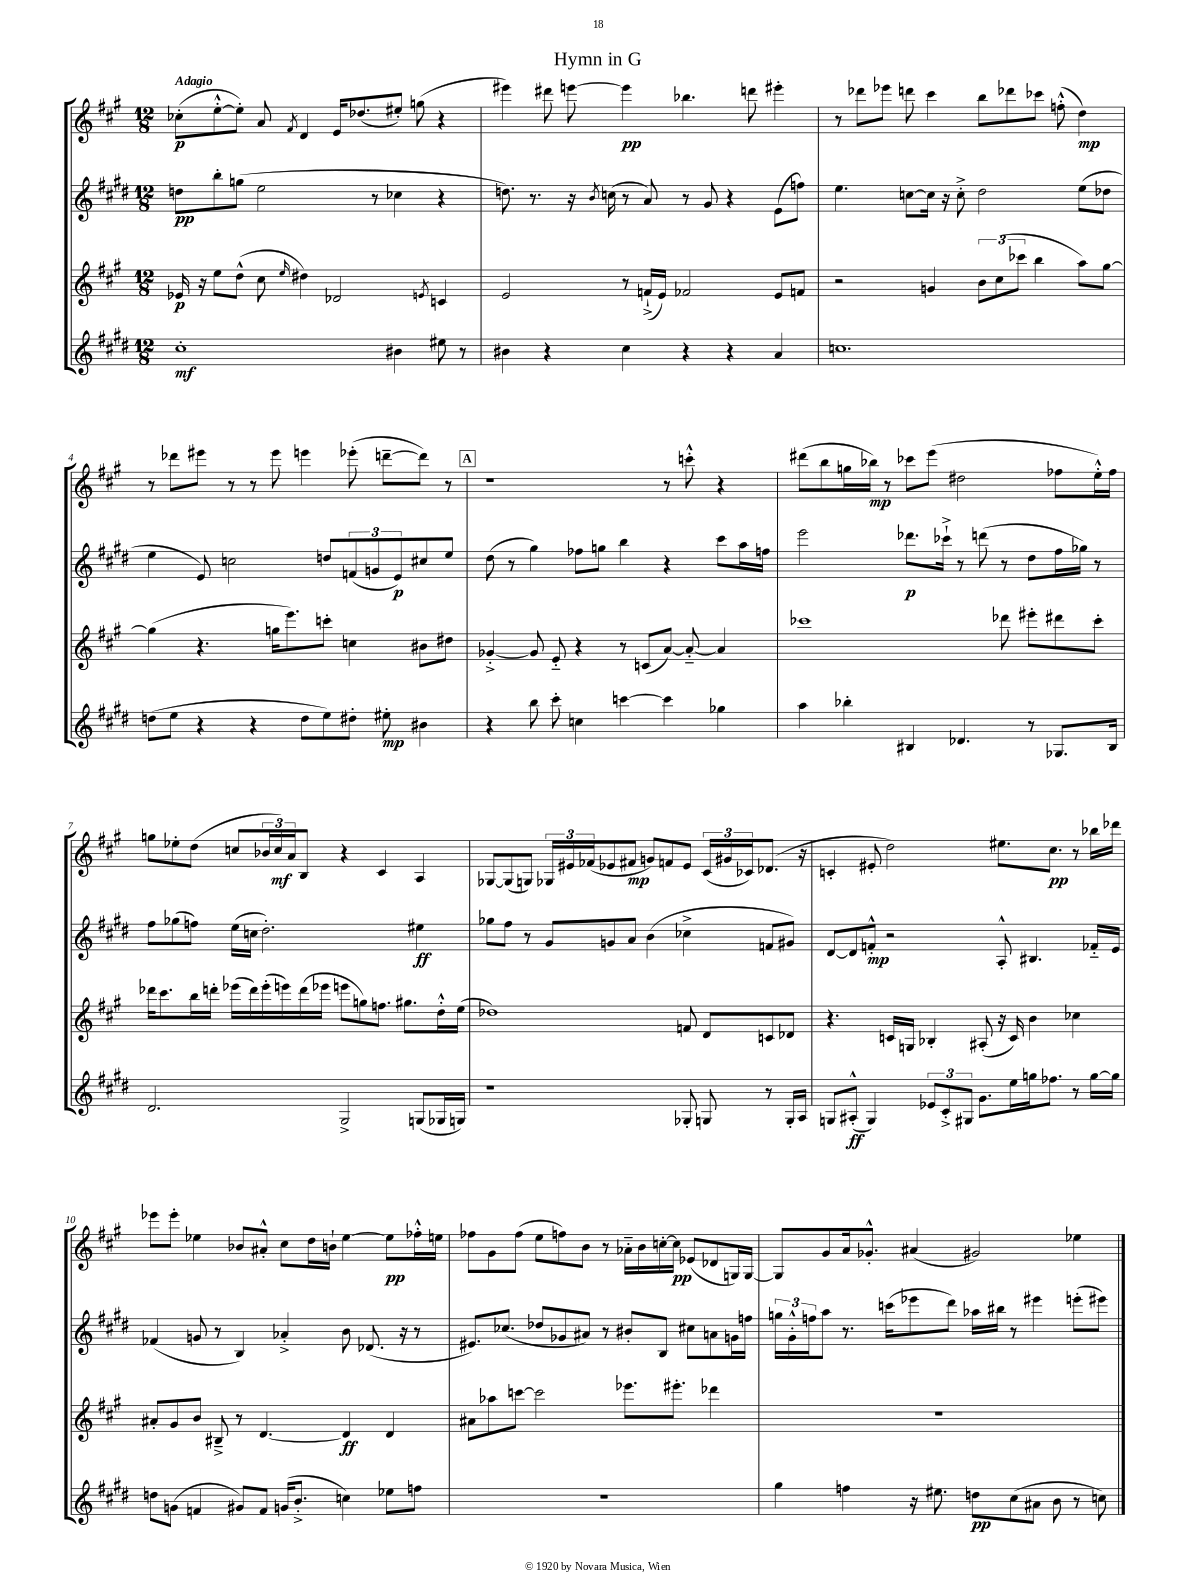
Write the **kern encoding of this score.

**kern	**kern	**kern	**kern
*staff4	*staff3	*staff2	*staff1
*clefG2	*clefG2	*clefG2	*clefG2
*k[f#c#g#d#]	*k[f#c#g#]	*k[f#c#g#d#]	*k[f#c#g#]
*M12/8	*M12/8	*M12/8	*M12/8
1cc#'	16e-/	8dd\L	(8cc-'\L
.	16r	.	.
.	8ee\L	8bb'\	[8ee'^^\
.	(8dd^^\J	(8gg\J	8ee'\]J)
.	8cc#\	2ee\	8a/
.	16qqee/	.	8qf#/
.	4dd#\)	.	4d/
.	2d-/	.	16e/LK
.	.	.	(8.dd-/
.	.	8r	.
4b#\	.	4cc-\	8ee#'/J)
.	.	.	(8gg\
.	8qe/	.	.
8ee#\	4c/	4r	4r
8r	.	.	.
=	=	=	=
4b#\	2e/	8.dd\)	4eee#\)
.	.	8.r	.
4r	.	.	8ddd#\
.	.	16r	[8eee\
.	.	8qb/	.
.	.	(16cc\	.
4cc#\	8r	8r	4eee\]
.	(16f`^/LL	8a/)	.
.	16e/JJ)	.	.
4r	2f-/	8r	4.bb-\
.	.	8g#/	.
4r	.	4r	.
.	.	.	8ddd\
4a/	8e/L	(8e\L	4eee#'\
.	8f/J	8ff\J)	.
=	=	=	=
1.cc	2r	4.ee\	8r
.	.	.	8ddd-\L
.	.	.	8eee-\J
.	.	[8cc\L	8ddd\
.	4g/	16cc\]Jk	4ccc#\
.	.	16r	.
.	.	8cc'^\	.
.	12b\L	2dd#\	8bb\L
.	(12cc#\	.	.
.	.	.	8ddd-\
.	12ccc-\J	.	.
.	4bb\	.	8ccc-\J
.	.	.	(8ff'^^\
.	8aa\L)	(8ee\L	4dd\)
.	[8gg#\J	8dd-\J	.
=	=	=	=
(8dd\L	(4gg#\]	4ee\	8r
8ee\J	.	.	8ddd-\L
4r	4.r	8e/)	8eee#\J
.	.	2cc\	8r
4r	.	.	8r
.	16gg\LK	.	8eee#\
.	8.eee\)	.	.
8dd\L	.	.	4eee\
8ee\)	8ccc'\J	8dd/L	.
8dd#'\J	4cc\	(12f/	(8eee-'\
.	.	12g/	.
8ee#'\	.	.	[8ddd~\L
.	.	12e/)	.
4b#\	8b#\L	8cc#/	8ddd\]J)
.	8dd#\J	8ee/J	8r
=	=	=	=
4r	[4g-'^/	(8dd#\	1r
.	.	8r	.
8bb\	8g-/]	4gg#\)	.
8ccc#'\	8e'~/	.	.
4cc\	4r	8ff-\L	.
.	.	8gg\J	.
[4ccc\	8r	4bb\	.
.	(8c/L	.	.
4ccc\]	[8a/J)	4r	8r
.	8a'~/_	.	8ccc'^^\
4gg-\	4a/]	8ccc#\L	4r
.	.	16aa\L	.
.	.	16ff\JJ	.
=	=	=	=
4aa\	1ccc-	2eee\	(8ddd#\L
.	.	.	8bb\
4bb-'\	.	.	16gg\L
.	.	.	16bb-\JJ)
.	.	.	8r
4B#/	.	8.ddd-\L	8ccc-\L
.	.	.	(8eee\J
.	.	16ccc-`^\Jk	.
4.d-/	.	8r	2dd#\
.	.	(8ddd\	.
.	8ddd-\	8r	.
8r	8eee#'\L	8dd#\L	.
8.G-/L	8ddd#\	16ff#\L	8ff-\L
.	.	16gg-\JJ)	.
.	8ccc-'\J	8r	16ee'^^\L)
16B#/Jk	.	.	16ff-\JJ
=	=	=	=
2.d#/	16ddd-\LK	8ff#\L	8gg\L
.	8.ccc#\	.	.
.	.	(8gg-\	8ee-'\
.	16bb\L	8ff\J)	(8dd\J
.	16ddd'\JJ	.	.
.	(16eee-\LL	(16ee\LL	8cc/L
.	16ddd\)	16cc\JJ	.
.	(16eee-'\	2.dd#'\)	24b-/L
.	.	.	24cc/)
.	16eee\)	.	.
.	.	.	24a/J
.	(16ddd\	.	8B/J
.	16eee-\JJ	.	.
2G#^/	8eee\L	.	4r
.	8gg\)	.	.
.	8.ff\J	.	4c#/
.	8.gg#\L	.	.
(8G/L	.	4ee#\	4A/
16G-/L	16dd'^^\L	.	.
16G/JJ)	(16ee\JJ	.	.
=	=	=	=
1r	1dd-)	8gg-\L	[8G-/L
.	.	8ff#\J	(8G-/]
.	.	8r	8G/J)
.	.	8g#/L	24G-/LL
.	.	.	24e#/
.	.	.	(24f-/J
.	.	8g/	8e-/
.	.	8a/J	8f#/J
.	.	(4b\	8g/L)
.	.	.	8f/
8G-'/	8f/	4cc-^\	8e-/J
8G/	8d/L	.	(24c#/LL
.	.	.	24g#/
.	.	.	24c-/J)
8r	8c/	8f/L	(8.d-/J
16G'/LL	8d-/J	8g#/J)	.
16A/JJ	.	.	16r
=	=	=	=
8G/L	4.r	[8d#/L	4c'/
(8A#'^^/J	.	8d#/]	.
4G/)	.	8f'^^/J	8e#'/
.	16c/LL	2r	2dd\)
.	16G/JJ	.	.
12e-/L	4B-'/	.	.
12c#'^/	.	.	.
12G#/J	.	.	.
8.g#\L	(8A#'/	.	.
.	16r	8A'^^/	8.ee#\L
16ee\L	16c/)	.	.
16gg\J	4b\	4.B#/	.
8.ff-\J	.	.	8.cc#\J
8r	4cc-\	.	8r
[16gg\LL	.	16f-'~/LL	16bb-\LL
16gg\]JJ	.	16e/JJ	16ddd-\JJ
=	=	=	=
8dd\L	8a#'/L	(4f-/	8eee-\L
(8g\J	8g#/	.	8eee-'\J
4f/	8b/J	8g/	4ee-\
.	8B#~^/	8r	.
8g#/L)	8r	4B/)	8b-/L
8f/J	[4.d/	.	8a#'^^/J
(16g/LK	.	4a-'^/	8cc#\L
8.b'^/J	.	.	.
.	.	.	16dd\L
.	.	.	16b`\JJ
4cc\)	4d/]	8b\	[4ee-\
.	.	(8.d-/	.
8ee-\L	4d/	.	8ee-\]L
.	.	16r	.
8ff\J	.	8r	16ff-'^^\L
.	.	.	16ee\JJ
=	=	=	=
1.r	8a#\L	8.e#/L)	8ff-\L
.	8aa-\	.	8g#\
.	.	(8.cc-/J	.
.	[8ccc\J	.	(8ff-\J
.	2ccc\]	8dd-/L	8ee\L
.	.	8g-/	8ff\)
.	.	8a#/J)	8b\J
.	.	8r	8r
.	8.eee-\L	8b#'/L	16a-'~\LL
.	.	.	16b\
.	.	8B/J	[16cc'\
.	8.eee#'\J	.	16cc\]JJ
.	.	8cc#\L	(8e-/L
.	4ddd-\	8a\	8d-/
.	.	16g\L	16G/L)
.	.	16ff\JJ	[16G/JJ
=	=	=	=
4gg#\	1.r	24gg\LL	8G/]L
.	.	24g#'^^\	.
.	.	24ff\J	.
.	.	8aa\J	8g#/
4ff\	.	8.r	16a/k
.	.	.	8.g-'^^/J
.	.	(16ccc\LK	.
16r	.	8eee-\	(4a#/
8.ee#\	.	.	.
.	.	8ddd#\J)	.
8dd\L	.	16aa-\LL	2g#/)
.	.	16bb#\JJ	.
(8cc#\	.	8r	.
8a#\J	.	4eee#\	.
8b\	.	.	.
8r	.	(8eee'\L	4ee-\
8cc\)	.	8eee#\J)	.
==	==	==	==
*-	*-	*-	*-
